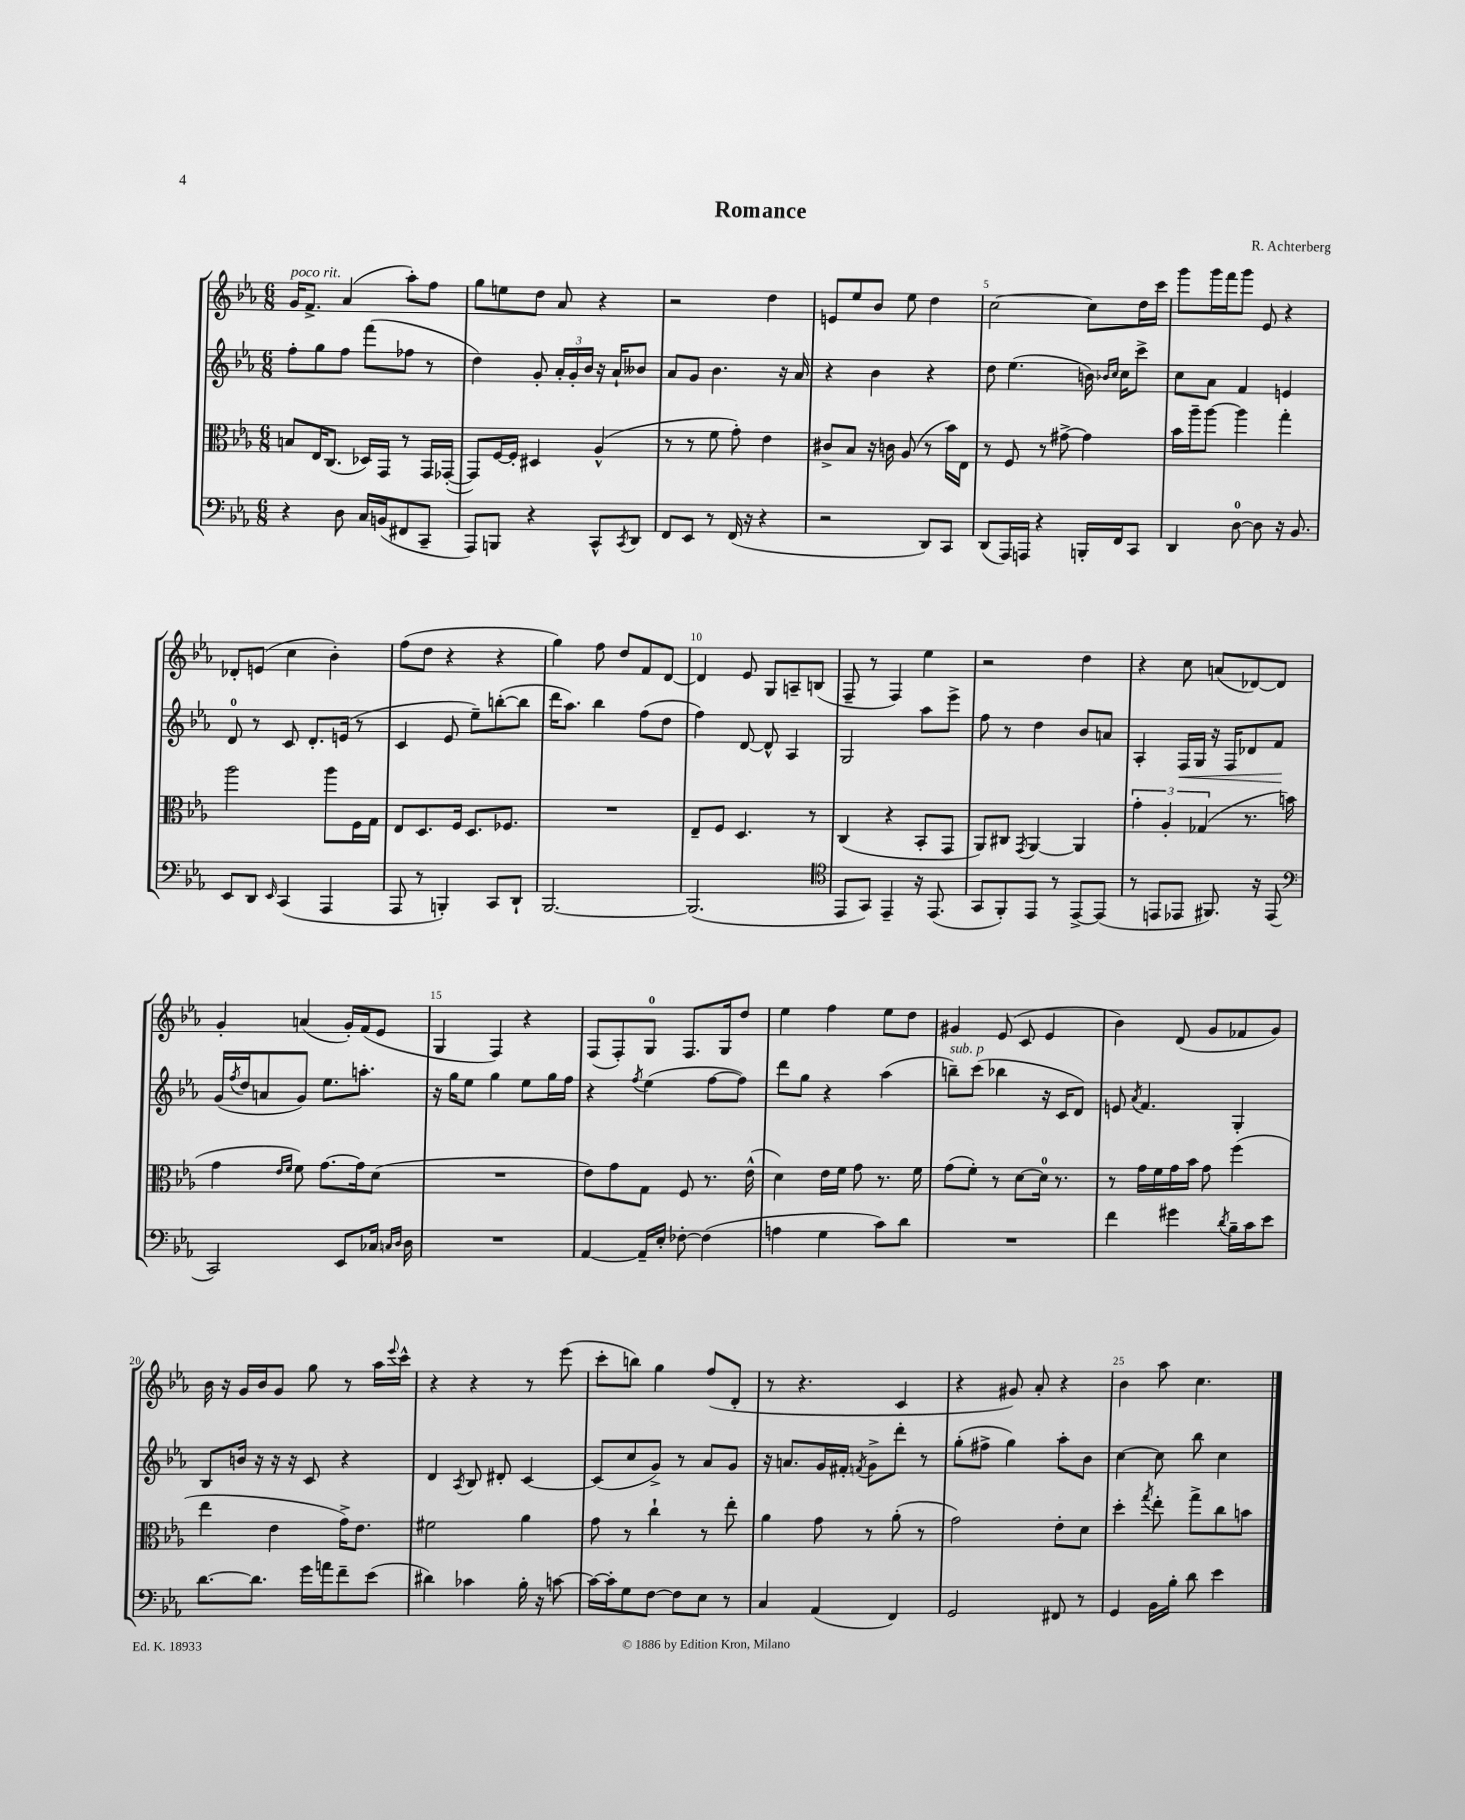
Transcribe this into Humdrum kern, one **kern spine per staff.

**kern	**kern	**kern	**dynam	**kern
*part4	*part3	*part2	*part2	*part1
*staff4	*staff3	*staff2	*staff2	*staff1
*clefF4	*clefC3	*clefG2	*	*clefG2
*k[b-e-a-]	*k[b-e-a-]	*k[b-e-a-]	*	*k[b-e-a-]
*M6/8	*M6/8	*M6/8	*	*M6/8
=1	=1	=1	=1	=1
!	!	!	!	!LO:TX:a:i:t=poco rit.
4r	8Bn/L	8ff'\L	.	16g/KL
.	.	.	.	8.f^/J
.	16E-/K	8gg\	.	.
.	(8.C/J	.	.	.
8D\	.	8ff\J	.	(4a-/
16C/LL	16D-X/LL)	(8fff\L	.	.
(16BBn/J	16GG/JJ	.	.	.
8FF#X/	8r	8ff-X\J	.	8aa-'\L)
8CC~/J	16GG/LL	8r	.	8ff\J
.	([16GG-X'/JJ	.	.	.
=2	=2	=2	=2	=2
8AAA-/L)	8GG-/L])	4dd\)	.	8gg\L
8BBBn/J	[16F/L	.	.	8een\
.	16F'/JJ]	.	.	.
4r	4D#X/	8g'/	.	8dd\J
.	.	24a-'/LL	.	8a-/
.	.	24g'/	.	.
.	.	24b-/JJ	.	.
8CC^^/L	(4A-^^/	16r	.	4r
.	.	16a-`/KL	.	.
8qCC/	.	.	.	.
8DD/J	.	8b--X/J	.	.
=3	=3	=3	=3	=3
8FF/L	8r	8a-/L	.	2r
8EE-/J	8r	8g/J	.	.
8r	8f\	4.b-\	.	.
(16FF/	8g'\)	.	.	.
16r	.	.	.	.
4r	4e-\	.	.	4dd\
.	.	16r	.	.
.	.	16a-/	.	.
=4	=4	=4	=4	=4
2r	8c#X^/L	4r	.	8en/L
.	8B-/J	.	.	8ee-/
.	16r	4b-\	.	8b-/J
.	16cn\	.	.	.
.	(8A-/	.	.	8ee-\
8DD/L)	8r	4r	.	4dd\
8CC/J	16b-\LL)	.	.	.
.	16E-\JJ	.	.	.
=5	=5	=5	=5	=5
(8DD/L	8r	8dd\	.	[2cc\
16AAA-/L)	8F/	(4.ee-\	.	.
16AAAn/JJ	.	.	.	.
4r	8r	.	.	.
.	[8g#X^\	.	.	.
16BBBn'/LL	4g#\]	16bn\)	.	8cc\L]
.	.	16qqb-X/LL	.	.
.	.	16qqcc/JJ	.	.
16FF/J	.	16cc\KL	.	.
8CC/J	.	8ccc^\J	.	16dd\L
.	.	.	.	16ccc\JJ
=6	=6	=6	=6	=6
4DD/	16b-\LL	8cc\L	.	8ggg\L
.	16aa-~\J	.	.	.
.	[8aa-\J	8a-\J	.	16ggg\L
.	.	.	.	16fff\J
[8D\	4aa-\]	4f/	.	8ggg\J
8D\]	.	.	.	8e-/
16r	4gg'\	4en/	.	4r
8.BB-/	.	.	.	.
!!LO:LB:g=z
=7	=7	=7	=7	=7
8EE-/L	2aa-\	8d/	.	8d-X'/L
8DD/J	.	8r	.	(8en/J
16qqEE-/	.	.	.	.
(4CC/	.	8c/	.	4cc\
.	.	8.d'/L	.	.
4AAA-/	8aa-\L	.	.	4b-'\)
.	.	(16en/Jk	.	.
.	16F\L	8r	.	.
.	16G\JJ	.	.	.
=8	=8	=8	=8	=8
8AAA-/	8E-/L	4c/	.	(8ff\L
8r	8.D/	.	.	8dd\J
4BBBn'/)	.	8e-/	.	4r
.	16F/Jk	.	.	.
.	8.D/L	8ee-~\L)	.	.
8CC/L	.	([8bbn'\	.	4r
.	8.F-X/J	.	.	.
8DD`/J	.	8bb\J]	.	.
=9	=9	=9	=9	=9
[2.BBB-/	2.r	16ddd\KL	.	4gg\)
.	.	8.aa-\J)	.	.
.	.	4bb-\	.	8ff\
.	.	.	.	8dd/L
.	.	(8ff\L	.	8f/
.	.	8dd\J	.	[8d/J
=10	=10	=10	=10	=10
(2.BBB-/]	8E-~/L	4ff\)	.	4d/]
.	8F/J	.	.	.
.	4.D/	[8d/	.	8e-/
.	.	8d^^/]	.	8G/L
.	.	4A-/	.	8An~/
.	8r	.	.	(8Bn/J
=11	=11	=11	=11	=11
*clefC4	*	*	*	*
8EE-/L	(4C/	2G/	.	8F~/
8GG/J)	.	.	.	8r
4EE-~/	4r	.	.	4F/)
16r	8BB-'/L	8aa-\L	.	4ee-\
(8.EE-/	.	.	.	.
.	8GG/J	8eee-^\J	.	.
=12	=12	=12	=12	=12
8GG/L	8AA-/L)	8ff\	.	2r
8FF'/)	8C#X/J	8r	.	.
.	8qGG/	.	.	.
8EE-/J	[4AA-/	4dd\	.	.
8r	.	.	.	.
[8EE-^/L	4AA-/]	8b-/L	.	4dd\
(8EE-/J]	.	8an/J	.	.
=13	=13	=13	=13	=13
8r	6g'\	4A-'/	.	4r
8EEn/L	.	.	.	.
.	6A-'/	.	.	.
!	!	!	!LO:HP:b	!
8EE-X/J	.	16F/LL	<	8cc\
.	.	16G/JJ	.	.
.	(6G-X/	.	.	.
8.FF#X/)	.	16r	.	(8an/L
.	.	16F/KL	.	.
.	8.r	8d-X/	.	[8d-X/)
16r	.	.	.	.
(8EE-/	.	8f/J	.	8d-/J]
.	16bn\	.	.	.
.	.	.	[	.
!!LO:LB:g=z
=14	=14	=14	=14	=14
*clefF4	*	*	*	*
2CC/)	4g\	(16g/LL	.	4g'/
.	.	8qff/	.	.
.	.	16dd/J	.	.
.	.	8an/	.	.
.	16qqe-/LL	.	.	.
.	16qqf/JJ	.	.	.
.	8f\)	8g/J)	.	(4an/
.	[8.g\L	8.ee-\L	.	.
8EE-/L	.	.	.	16g'/LL)
.	16g\k]	8.aan'\J	.	(16f/J
16C-X/Jk	(8d\J	.	.	8e-/J
16qqCn/LL	.	.	.	.
16qqD/JJ	.	.	.	.
16D\	.	.	.	.
=15	=15	=15	=15	=15
2.r	2.r	16r	.	4G/
.	.	16gg\KL	.	.
.	.	8ee-\J	.	.
.	.	4gg\	.	4F/)
.	.	8ee-\L	.	4r
.	.	16gg\L	.	.
.	.	16ff\JJ	.	.
=16	=16	=16	=16	=16
[4AA-/	8e-\L)	4r	.	(8F/L
.	8g\	.	.	8F'/)
.	.	8qff/	.	.
16AA-~/LL]	8G\J	(4ee-\	.	8G/J
16E-'/JJ	.	.	.	.
[8F-X'\	8F/	.	.	8.F/L
(4F-\]	8.r	[8ff\L	.	.
.	.	.	.	16G/k
.	.	8ff\J])	.	8dd/J
.	(16e-^^\	.	.	.
=17	=17	=17	=17	=17
4An\	4d\)	8ddd\L	.	4ee-\
.	.	8gg\J	.	.
4G\	16e-\LL	4r	.	4ff\
.	16f\JJ	.	.	.
.	8g\	.	.	.
8c\L)	8.r	(4aa-\	.	8ee-\L
8d\J	.	.	.	8dd\J
.	16f\	.	.	.
=18	=18	=18	=18	=18
!	!	!LO:TX:a:i:t=sub. p	!	!
2.r	(8g\L	8bbn~\L)	.	4g#X/
.	8f'\J)	(8ccc\J	.	.
.	8r	4bb-X\	.	(8e-/
.	[8d\L	.	.	8c/
.	16d\Jk]	16r	.	4e-/
.	8.r	16c/KL	.	.
.	.	8d/J)	.	.
=19	=19	=19	=19	=19
4f\	8r	8en/	.	4b-\)
.	.	8qa-/	.	.
.	16g\LL	4.f/	.	.
.	16f\	.	.	.
4g#X\	16g\	.	.	(8d/
.	16b-\JJ	.	.	.
.	8g\	.	.	8g/L
8qd/	.	.	.	.
16B-~\LL	(4ff\	4G'/	.	8f-X/
16c\J	.	.	.	.
8e-\J	.	.	.	8g/J)
!!LO:LB:g=z
=20	=20	=20	=20	=20
[8.d\L	4ee-\	8B-/L	.	16b-\
.	.	.	.	16r
.	.	16bn/Jk	.	16g/LL
8.d\J]	.	16r	.	16b-/J
.	4e-\	16r	.	8g/J
.	.	16r	.	.
16g\LL	.	8c/	.	8gg\
16an\J	.	.	.	.
8f~\	16g^\KL)	4r	.	8r
.	8.e-\J	.	.	.
(8e-\J	.	.	.	16aa-\LL
.	.	.	.	8qqeee-/
.	.	.	.	16ccc^^\JJ
=21	=21	=21	=21	=21
4d#X\)	2f#X\	4d/	.	4r
.	.	8qA-/	.	.
4c-X\	.	8B-/	.	4r
.	.	8d#X'/	.	.
16B-'\	4a-\	[4c/	.	8r
16r	.	.	.	.
[8cn\	.	.	.	(8eee-\
=22	=22	=22	=22	=22
16c\LL_	8g\	(8c/L]	.	8ccc'\L
16c'\J]	.	.	.	.
8G\	8r	8cc/	.	8bbn\J)
[8F\J	4cc`\	8g^/J)	.	4gg\
8F\L]	.	8r	.	.
8E-\J	8r	8a-/L	.	(8ff/L
8r	8ee-'\	8g/J	.	8d'/J
=23	=23	=23	=23	=23
4C/	4a-\	16r	.	8r
.	.	8.an/L	.	.
.	.	.	.	4.r
(4AA-/	8g\	16g/L	.	.
.	.	16f#X'/JJ	.	.
.	.	8qfn/	.	.
.	8r	8g^\L	.	.
4FF/)	(8a-'\	8ddd'\J	.	4c/
.	8r	8r	.	.
=24	=24	=24	=24	=24
2GG/	2g\)	(8gg'\L	.	4r
.	.	8ff#X^\J	.	.
.	.	4gg\)	.	8g#X/)
.	.	.	.	8a-'/
8FF#X/	8e-'\L	8aa-'\L	.	4r
8r	8d\J	8b-\J	.	.
=25	=25	=25	=25	=25
4GG/	4dd'\	[4cc\	.	4b-\
.	8qgg/	.	.	.
16BB-\LL	8ee-'\	8cc\]	.	8aa-\
16B-'\JJ	.	.	.	.
8d\	8gg^\L	8bb-\	.	4.cc\
4e-\	8cc\	4cc\	.	.
.	8bn\J	.	.	.
==	==	==	==	==
*-	*-	*-	*-	*-
